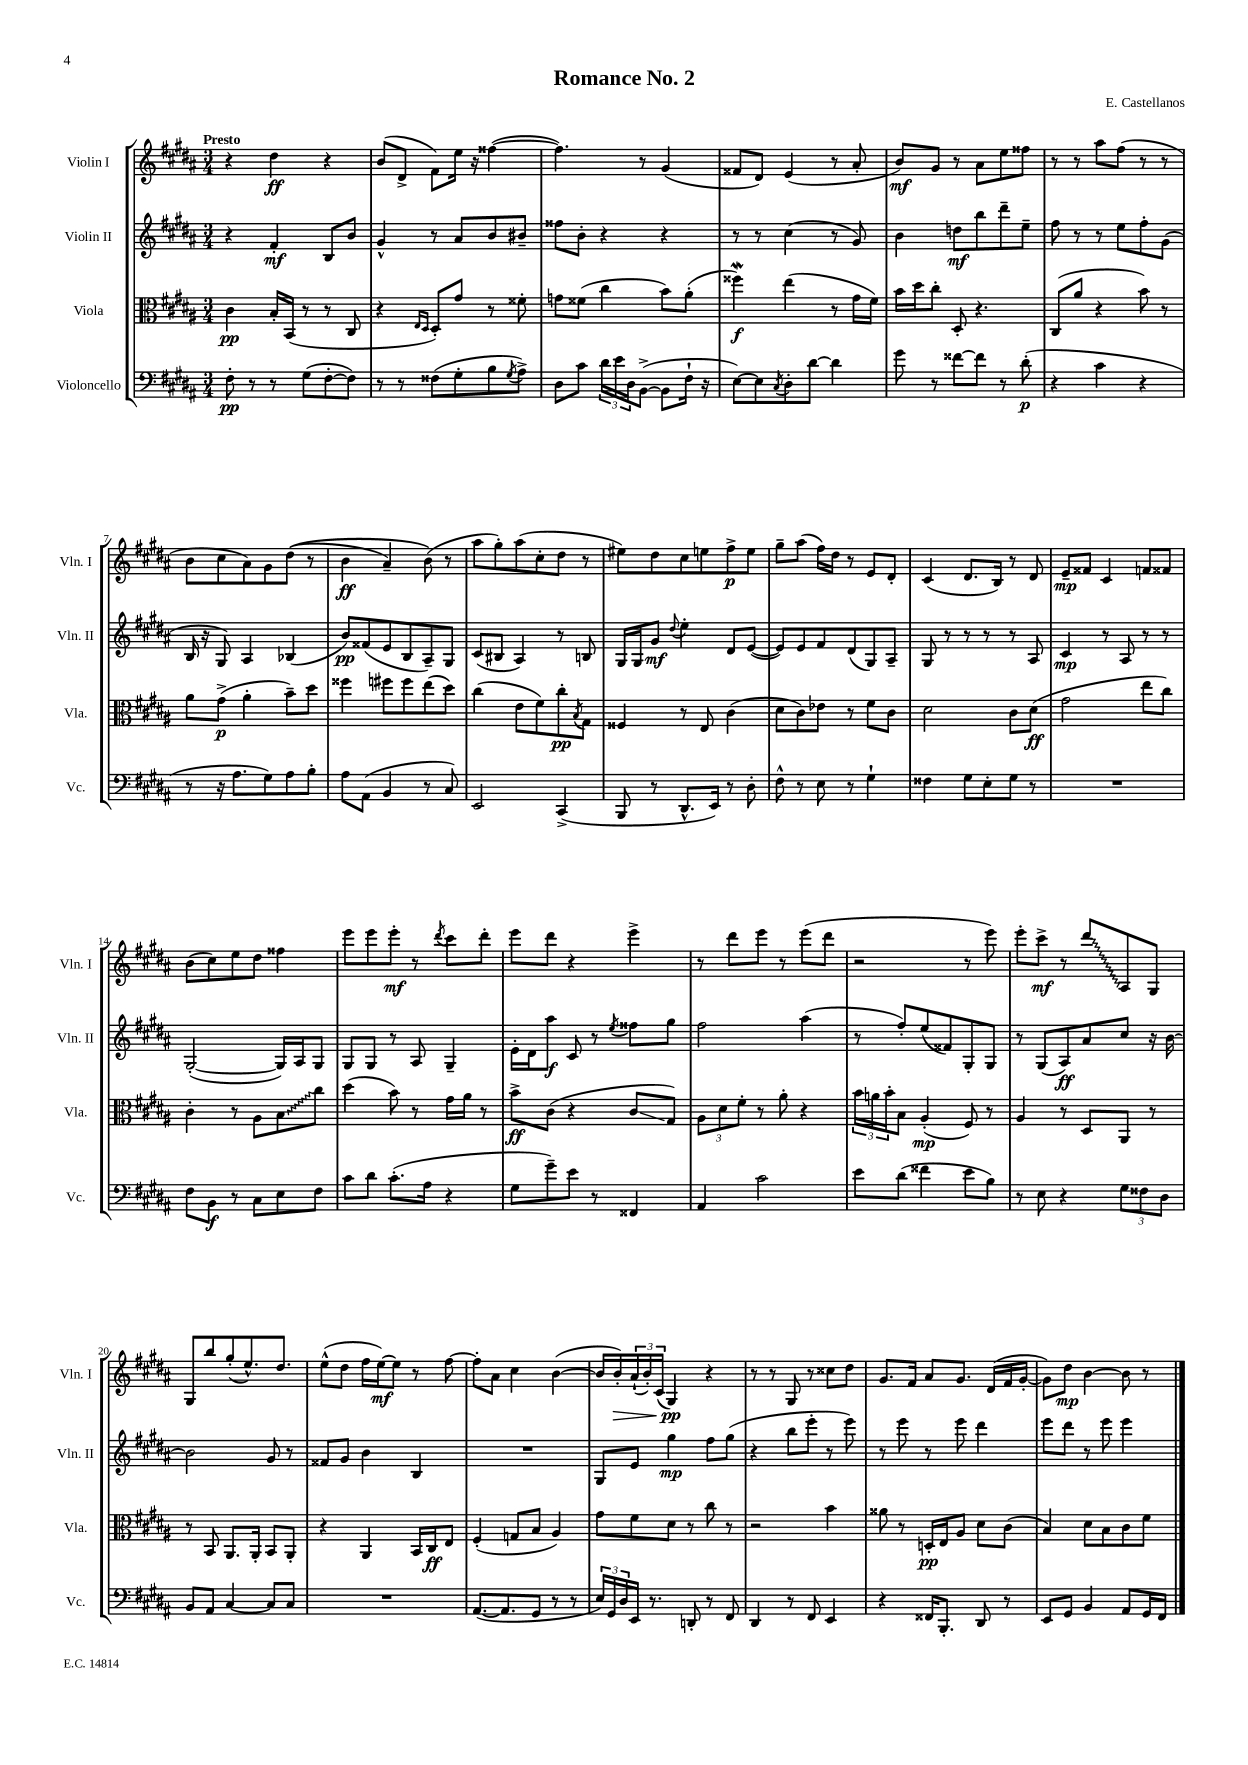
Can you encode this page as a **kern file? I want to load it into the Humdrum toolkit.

**kern	**kern	**kern	**kern
*staff4	*staff3	*staff2	*staff1
*clefF4	*clefC3	*clefG2	*clefG2
*k[f#c#g#d#a#]	*k[f#c#g#d#a#]	*k[f#c#g#d#a#]	*k[f#c#g#d#a#]
*M3/4	*M3/4	*M3/4	*M3/4
8F#'	4c#	4r	4r
8r	.	.	.
8r	16B'	4f#'	4dd#
.	(16BB	.	.
(8G#	8r	.	.
[8F#'	8r	8B	4r
8F#])	8C#	8b	.
=	=	=	=
8r	4r	4g#^^	(8b
8r	.	.	8d#^
.	16qqE	.	.
.	16qqD#	.	.
(8F##	8D#')	8r	8f#)
8G#'	8g#	8a#	16ee
.	.	.	16r
8B	8r	8b	([4ff##
8qG#	.	.	.
8A#^)	8f##'	8b#~	.
=	=	=	=
8D#	8g	8ff##	4.ff##])
8c#	(8f##	8b'	.
24d#	4cc#	4r	.
24e	.	.	.
24D#	.	.	.
([8BB^	.	.	8r
8BB]	8b)	4r	(4g#
16F#`	(8a#'	.	.
16r	.	.	.
=	=	=	=
[8E)	4ff##)	8r	8f##
8E]	.	8r	8d#)
8qC#	.	.	.
8D#'	(4ee	(4cc#	(4e
[8d#	.	.	.
4d#]	8r	8r	8r
.	16g#	8g#)	8a#'
.	16f#)	.	.
=	=	=	=
8g#	16b	4b	8b)
.	16dd#	.	.
8r	8cc#'	.	8g#
[8f##	8D#'	8dd	8r
8f##]	4.r	8bb	8a#
8r	.	8ddd#~	8ee
(8d#'	.	8ee~	8ff##
=	=	=	=
4r	(8C#	8ff#	8r
.	8a#	8r	8r
4c#	4r	8r	8aa#
.	.	8ee	(8ff#
4r	8b)	8ff#'	8r
.	8r	(8g#	8r
=	=	=	=
8r	8a#	16B	8b
.	.	16r	.
16r	(8g#^	8G#)	8cc#
8.A#	.	.	.
.	4a#'	4A#	8a#)
8G#)	.	.	8g#
8A#	8b~)	(4B-	&((8dd#
8B'	8dd#	.	8r
=	=	=	=
8A#	4ff##	8b)	4b
(8AA#	.	(8f##	.
4BB	8ff#	8e	4a#~)
.	8ff#	8B	.
8r	(8ee	8A#~)	(8b&)
8C#)	8dd#)	8G#	8r
=	=	=	=
2EE	(4cc#	(8c#	8aa#
.	.	8B#	8gg#')
.	8e	4A#)	(8aa#
.	8f#)	.	8cc#'
(4CC#^	8cc#'	8r	8dd#
.	8qB	.	.
.	8G#	8B	8r
=	=	=	=
8BBB	4F##	16G#	8ee#)
.	.	16G#	.
8r	.	8g#	8dd#
.	.	8qqdd#	.
8.DD#^^	8r	4ee'	8cc#
.	8E	.	8ee
16EE)	.	.	.
8r	(4c#	8d#	8ff#^
8D#'	.	([8e	8ee
=	=	=	=
8F#^^	8d#	8e])	8gg#~
8r	8c#)	8e	(8aa#
8E	8e-	8f#	16ff#)
.	.	.	16dd#
8r	8r	(8d#	8r
4G#`	8f#	8G#)	8e
.	8c#	8A#~	8d#'
=	=	=	=
4F##	2d#	8G#	(4c#
.	.	8r	.
8G#	.	8r	8.d#
8E'	.	8r	.
.	.	.	16B)
8G#	8c#	8r	8r
8r	(8d#	8A#	8d#
=	=	=	=
2.r	2g#	4c#	8e~
.	.	.	8f##
.	.	8r	4c#
.	.	8A#	.
.	8ee	8r	8f
.	8cc#)	8r	8f##
=	=	=	=
8F#	4c#'	([2G#'	(8b
8BB	.	.	8cc#)
8r	8r	.	8ee
8C#	8A#	.	8dd#
8E	8B	16G#])	4ff##
.	.	16A#	.
8F#	8cc#	8G#	.
=	=	=	=
8c#	(4dd#	8G#	8eee
8d#	.	8G#	8eee
(8.c#'	8b)	8r	8eee'
.	8r	8A#	8r
16A#	.	.	.
.	.	.	8qddd#
4r	16g#	4G#~	8ccc#
.	16a#	.	.
.	8r	.	8ddd#'
=	=	=	=
8G#	8b^	16e'	8eee
.	.	16d#	.
8g#~)	(8c#	8aa#	8ddd#
8e	4r	8c#	4r
8r	.	8r	.
.	.	8qee	.
4FF##	8c#	8ff##	4eee^
.	8G#)	8gg#	.
=	=	=	=
4AA#	12A#	2ff#	8r
.	12d#	.	.
.	.	.	8ddd#
.	12f#'	.	.
2c#	8r	.	8eee
.	8a#'	.	8r
.	4r	(4aa#	(8eee
.	.	.	8ddd#
=	=	=	=
8e	24b	8r	2r
.	24a	.	.
.	24b'	.	.
(8d#	8B	8ff#')	.
4f##	(4A#'	(8ee	.
.	.	8f##)	.
8e	8F#)	8G#'	8r
8B)	8r	8G#	8eee)
=	=	=	=
8r	4A#	8r	8eee'
8E	.	(8G#	8ccc#^
4r	8r	8A#)	8r
.	8D#	8a#	8ddd#
12G#	8AA#	8cc#	8A#
12F##	.	.	.
.	8r	16r	8G#
12D#	.	.	.
.	.	[16b	.
=	=	=	=
8BB	8r	2b]	8G#
8AA#	8BB	.	8bb
[4C#	8.AA#	.	(8gg#'
.	.	.	8.ee^^)
.	16AA#'	.	.
8C#]	8BB	8g#	.
.	.	.	8.dd#
8C#	8AA#'	8r	.
=	=	=	=
2.r	4r	8f##	(8ee^^
.	.	8g#	8dd#
.	4AA#	4b	16ff#
.	.	.	[16ee)
.	.	.	8ee]
.	16BB	4B	8r
.	16C#	.	.
.	8E	.	[8ff#
=	=	=	=
([8.AA#	(4F#'	2.r	8ff#']
.	.	.	8a#
8.AA#]	.	.	.
.	8G	.	4cc#
8GG#	8B	.	.
8r	4A#)	.	([4b
8r	.	.	.
=	=	=	=
24E)	8g#	8G#	16b]
24GG#	.	.	.
.	.	.	16b')
24D#	.	.	.
16EE	8f#	8e	(24a#`
.	.	.	24b')
8.r	.	.	.
.	.	.	(24c#
.	8d#	4gg#	4G#)
8DD'	8r	.	.
8r	8cc#	8ff#	4r
8FF#	8r	(8gg#	.
=	=	=	=
4DD#	2r	4r	8r
.	.	.	8r
8r	.	8bb	8G#
8FF#	.	8eee'	8r
4EE	4b	8r	8cc##
.	.	8eee)	8dd#
=	=	=	=
4r	8a##	8r	8.g#
.	8r	8eee	.
.	.	.	16f#
16FF##	16D'	8r	8a#
8.BBB'	16E	.	.
.	8A#	8eee	8.g#
8DD#	8d#	4ddd#	.
.	.	.	(16d#
8r	(8c#	.	16f#
.	.	.	[16g#'
=	=	=	=
8EE	4B)	8eee	8g#])
8GG#	.	8ddd#	8dd#
4BB	8d#	8r	[4b
.	8B	8eee	.
8AA#	8c#	4eee	8b]
16GG#	8f#	.	8r
16FF#	.	.	.
==	==	==	==
*-	*-	*-	*-
